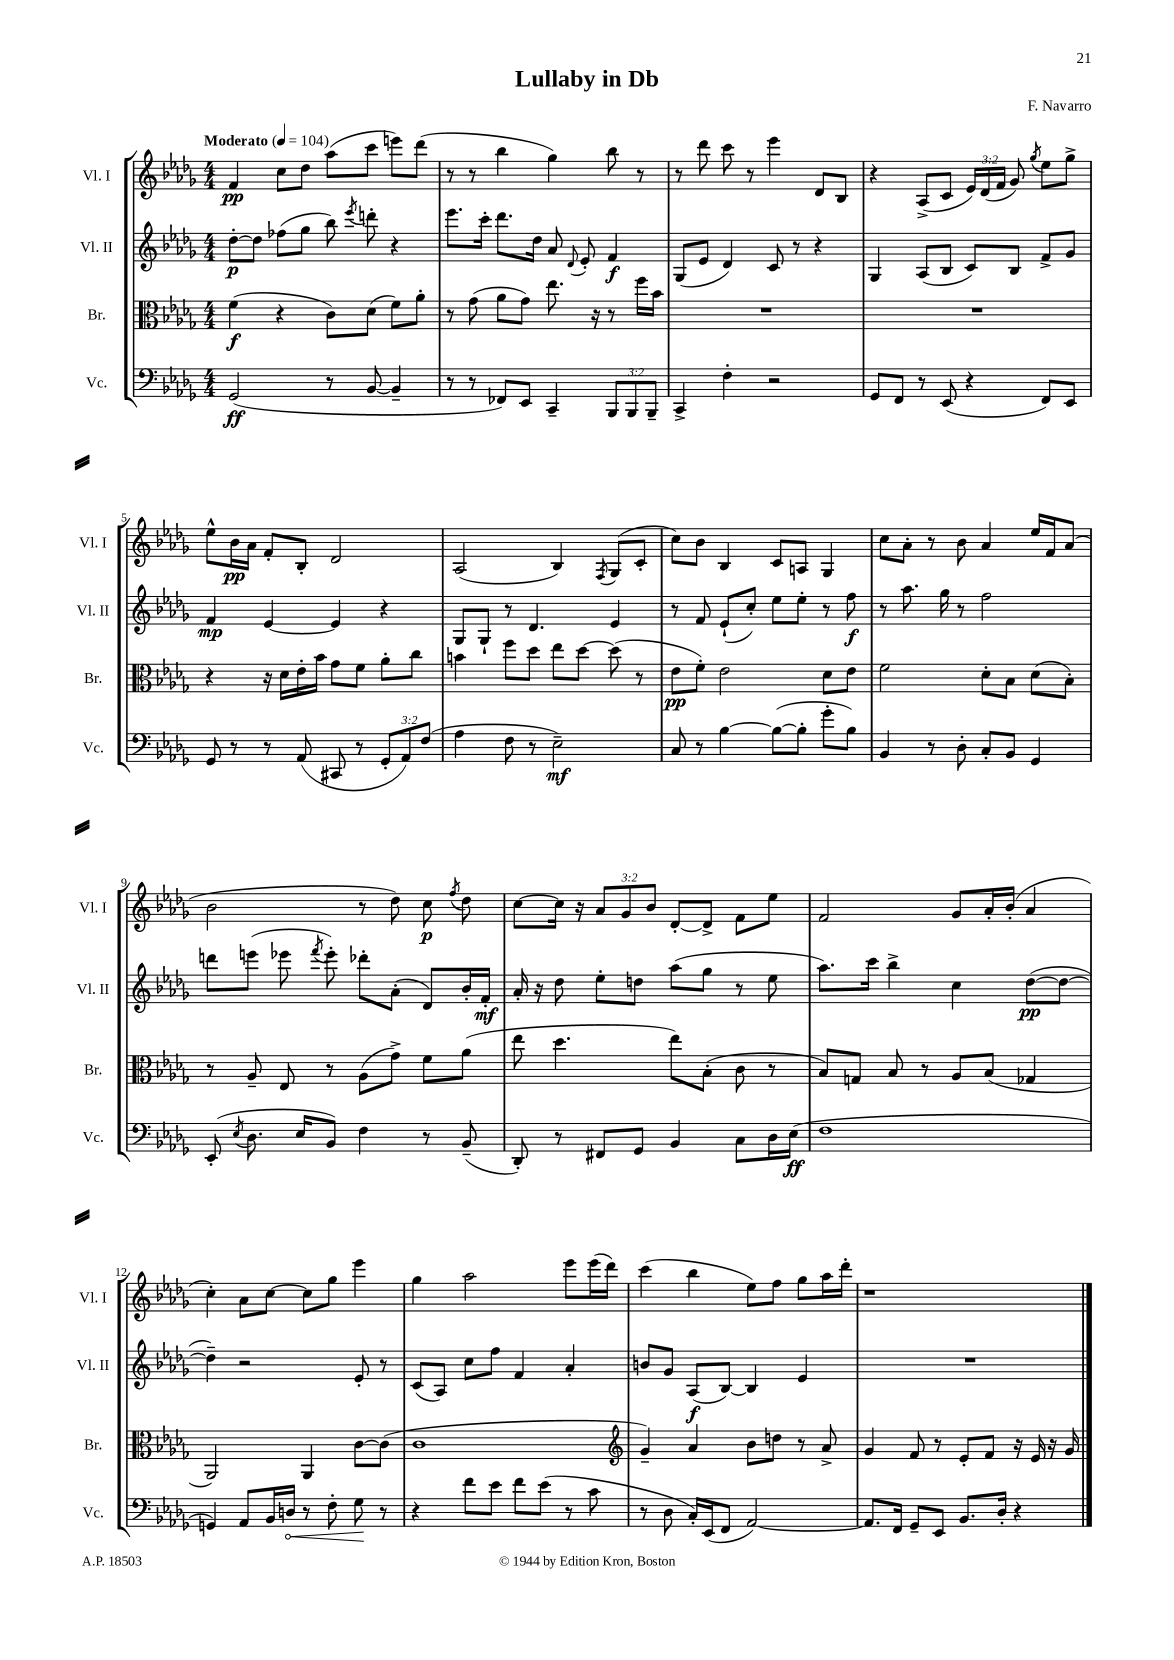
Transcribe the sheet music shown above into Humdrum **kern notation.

**kern	**kern	**kern	**kern
*staff4	*staff3	*staff2	*staff1
*clefF4	*clefC3	*clefG2	*clefG2
*k[b-e-a-d-g-]	*k[b-e-a-d-g-]	*k[b-e-a-d-g-]	*k[b-e-a-d-g-]
*M4/4	*M4/4	*M4/4	*M4/4
*MM104	*MM104	*MM104	*MM104
(2GG-	(4f	[8dd-'	4f
.	.	8dd-]	.
.	4r	(8ff-	8cc
.	.	8gg-	8dd-
8r	8c)	8bb-)	(8aa-
.	.	8qeee-	.
[8BB-	(8d-	8ddd'	8ccc
4BB-~]	8f)	4r	8eee)
.	8a-'	.	(8ddd-
=	=	=	=
8r	8r	8.eee-	8r
8r	(8g-	.	8r
.	.	16ccc'	.
8FF-)	8a-	8.ddd-	4bb-
8EE-	8g-)	.	.
.	.	16dd-	.
4CC~	8.ee-	8a-	4gg-)
.	.	8qqd-	.
.	.	8e-'	.
.	16r	.	.
12BBB-	8r	4f	8bb-
12BBB-	.	.	.
.	16ff	.	8r
12BBB-~	.	.	.
.	16b-	.	.
=	=	=	=
4CC^	1r	(8G-	8r
.	.	8e-	8ddd-
4F'	.	4d-)	8ccc
.	.	.	8r
2r	.	8c	4eee-
.	.	8r	.
.	.	4r	8d-
.	.	.	8B-
=	=	=	=
8GG-	1r	4G-	4r
8FF	.	.	.
8r	.	(8A-	(8A-^
(8EE-	.	8B-	8c
4r	.	8c)	24e-)
.	.	.	(24d-
.	.	.	24f
.	.	8B-	8g-)
.	.	.	8qgg-
8FF)	.	8f^	8ee-
8EE-	.	8g-	8gg-^
=	=	=	=
8GG-	4r	4f	8ee-^^
8r	.	.	16b-
.	.	.	16a-
8r	16r	[4e-	8f'
.	16d-	.	.
(8AA-	16e-'	.	8B-'
.	16b-	.	.
8CC#	8g-	4e-]	2d-
8r	8f	.	.
12GG-'	8a-'	4r	.
12AA-)	.	.	.
.	8cc	.	.
(12F	.	.	.
=	=	=	=
4A-	4b	8G-	(2A-
.	.	8G-`	.
8F	8ff	8r	.
8r	8dd-	4.d-	.
2E-~)	8ee-	.	4B-)
.	[8dd-	.	.
.	.	.	8qF
.	(8dd-]	4e-	(8G-
.	8r	.	8c'
=	=	=	=
8C	8e-	8r	8cc)
8r	8f')	8f	8b-
[4B-	2e-	(8e-`	4B-
.	.	8cc')	.
(8B-_	.	8ee-	8c
8B-']	.	8ee-'	8A
8g-'	8d-	8r	4G-
8B-)	8e-	8ff	.
=	=	=	=
4BB-	2f	8r	8cc
.	.	8.aa-	8a-'
8r	.	.	8r
.	.	16gg-	.
8D-'	.	8r	8b-
8C'	8d-'	2ff	4a-
8BB-	8B-	.	.
4GG-	(8d-	.	16ee-
.	.	.	16f
.	8B-')	.	(8a-
=	=	=	=
(8EE-'	8r	8ddd	2b-
8qE-	.	.	.
8.D-	8A-~	(8eee	.
.	8E-	8eee-	.
16E-	.	.	.
.	.	8qfff	.
8BB-)	8r	8eee-')	.
4F	(8A-	8ddd-'	8r
.	8g-^)	(8a-'	8dd-)
8r	8f	8d-)	8cc
.	.	.	8qff
(8BB-~	(8a-	16b-'	8dd-
.	.	16f'	.
=	=	=	=
8DD-')	8ee-	16a-'	[8cc
.	.	16r	.
8r	4.dd-	8dd-	16cc]
.	.	.	16r
8FF#	.	8ee-'	12a-
.	.	.	12g-
8GG-	.	8dd	.
.	.	.	12b-
4BB-	8ee-)	(8aa-	[8d-'
.	(8B-'	8gg-	8d-^]
8C	8c	8r	8f
16D-	8r	8ee-	8ee-
(16E-	.	.	.
=	=	=	=
1F	8B-)	8.aa-)	2f
.	8G	.	.
.	.	16ccc	.
.	8B-	4bb-^	.
.	8r	.	.
.	8A-	4cc	8g-
.	(8B-	.	16a-'
.	.	.	(16b-'
.	4G-	([8dd-	4a-
.	.	8dd-_	.
=	=	=	=
4GG)	2AA-)	4dd-~])	4cc')
8AA-	.	2r	8a-
16BB-	.	.	[8cc
16D	.	.	.
8r	4AA-	.	8cc]
8F'	.	.	8gg-
8G-	[8c	8e-'	4eee-
8r	(8c]	8r	.
=	=	=	=
4r	1c	(8c	4gg-
.	.	8A-)	.
8f	.	8cc	2aa-
8e-	.	8ff	.
8f	.	4f	.
(8e-	.	.	.
8r	.	4a-'	8eee-
8c	.	.	(16eee-
.	.	.	16ddd-)
=	=	=	=
*	*clefG2	*	*
8r	4g-~)	8b	(4ccc
8D-	.	8g-	.
16C')	4a-	(8A-	4bb-
(16EE-	.	.	.
8FF	.	[8B-)	.
[2AA-)	8b-	4B-]	8ee-)
.	8dd	.	8ff
.	8r	4e-	8gg-
.	8a-^	.	16aa-
.	.	.	16ddd-'
=	=	=	=
8.AA-]	4g-	1r	1r
16FF	.	.	.
8GG-~	8f	.	.
8EE-	8r	.	.
8.BB-	8e-'	.	.
.	8f	.	.
16D-'	.	.	.
4r	16r	.	.
.	16e-	.	.
.	16r	.	.
.	16g-	.	.
==	==	==	==
*-	*-	*-	*-
